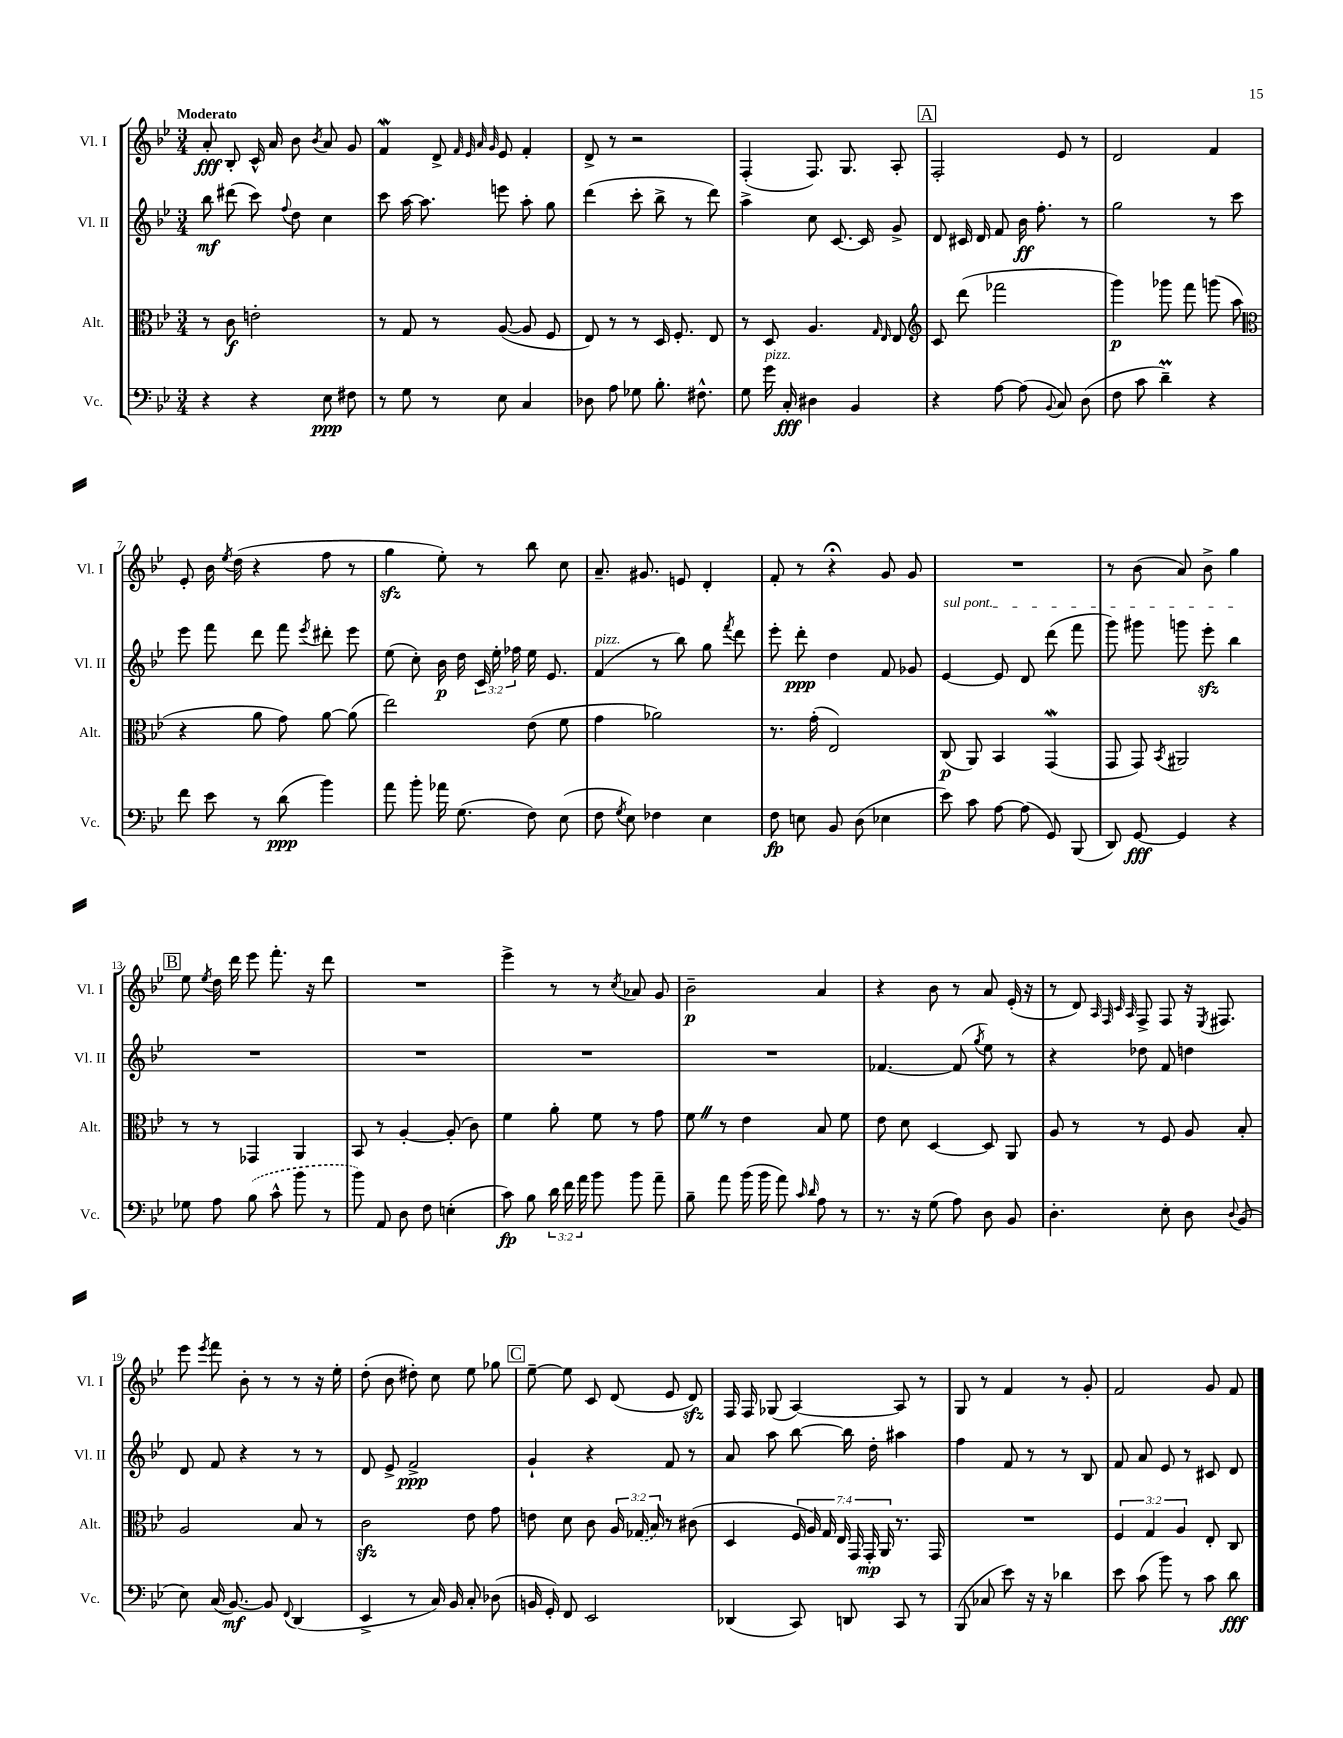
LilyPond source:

<<
\new StaffGroup <<
\new Staff = "s0" \with { instrumentName = "Vl. I" shortInstrumentName = "Vl. I" } {
    \clef treble \key bes \major \numericTimeSignature \time 3/4 \tempo "Moderato"
    \autoBeamOff a'8-.\fff bes8-. c'16-^ a'16 bes'8 \acciaccatura { bes'8 } a'8 g'8 |
    f'4\mordent d'8-> \grace { f'32 ees'32 a'32 g'32 } ees'8 f'4-. |
    d'8-> r8 r2 |
    f4-.( f8.) g8. a8-. |
    \mark \markup { \box "A" } f2-. ees'8 r8 |
    d'2 f'4 |
    ees'8-. bes'16 \acciaccatura { ees''8 } d''16( r4 f''8 r8 |
    g''4\sfz ees''8-.) r8 bes''8 c''8 |
    a'8.-- gis'8. e'8 d'4-. |
    f'8-. r8 r4\fermata g'8 g'8 |
    R2. |
    r8 bes'8( a'8) bes'8-> g''4 |
    \mark \markup { \box "B" } ees''8 \acciaccatura { ees''8 } d''16 d'''16 ees'''8 f'''8.-. r16 d'''8 |
    R2. |
    ees'''4-> r8 r8 \acciaccatura { c''8 } aes'8 g'8 |
    bes'2--\p a'4 |
    r4 bes'8 r8 a'8 ees'16-.( r16 |
    r8 d'8) \grace { a32 f32 c'32 a32 } f8-> f8 r16 \acciaccatura { ees8 } fis8. |
    ees'''8 \acciaccatura { ees'''8 } f'''8 bes'8-. r8 r8 r16 ees''16-. |
    d''8-.( bes'8 dis''8-.) c''8 ees''8 ges''8 |
    \mark \markup { \box "C" } ees''8~-- ees''8 c'8 d'8( ees'8 d'8\sfz) |
    f16 f16 ges8( a4~) a8 r8 |
    g8 r8 f'4 r8 g'8-. |
    f'2 g'8 f'8 \bar "|." |
}
\new Staff = "s1" \with { instrumentName = "Vl. II" shortInstrumentName = "Vl. II" } {
    \clef treble \key bes \major \numericTimeSignature \time 3/4 \override Staff.TupletNumber.text = #tuplet-number::calc-fraction-text
    \autoBeamOff bes''8\mf dis'''8( c'''8) \appoggiatura { f''8 } d''8 c''4 |
    c'''8 a''16~ a''8. e'''8 a''8-. g''8 |
    d'''4( c'''8-. bes''8-> r8 d'''8) |
    a''4-> c''8 c'8.~ c'16 g'8-> |
    \mark \markup { \box "A" } d'8 cis'16 d'16 f'8 bes'16\ff f''8.-. r8 |
    g''2 r8 c'''8 |
    ees'''8 f'''8 d'''8 f'''8 \acciaccatura { ees'''8 } dis'''8-. ees'''8 |
    ees''8( c''8-.) bes'16\p d''16 \tuplet 3/2 { c'16 ees''16-. fes''16 } ees''16 ees'8. |
    f'4^\markup { \italic "pizz." }( r8 bes''8) g''8 \acciaccatura { f'''8 } d'''8 |
    ees'''8-. d'''8-.\ppp d''4 f'8 ges'8 |
    \once \override TextSpanner.bound-details.left.text = \markup { \italic "sul pont." } ees'4~\startTextSpan ees'8 d'8 d'''8( f'''8 |
    g'''8) gis'''8 g'''8 ees'''8-.\sfz bes''4\stopTextSpan |
    \mark \markup { \box "B" } R2. |
    R2. |
    R2. |
    R2. |
    fes'4.~ fes'8( \acciaccatura { g''8 } ees''8) r8 |
    r4 des''8 f'8 d''4 |
    d'8 f'8 r4 r8 r8 |
    d'8 ees'8-> f'2->\ppp |
    \mark \markup { \box "C" } g'4-! r4 f'8 r8 |
    a'8 a''8 bes''8~ bes''16 d''16-. ais''4 |
    f''4 f'8 r8 r8 bes8 |
    f'8 a'8 ees'8 r8 cis'8 d'8 \bar "|." |
}
\new Staff = "s2" \with { instrumentName = "Alt." shortInstrumentName = "Alt." } {
    \clef alto \key bes \major \numericTimeSignature \time 3/4 \override Staff.TupletNumber.text = #tuplet-number::calc-fraction-text
    \autoBeamOff r8 c'8\f e'2-. |
    r8 g8 r8 a8~( a8 f8 |
    ees8) r8 r8 d16 f8.-. ees8 |
    r8 d8 a4. \grace { g16 ees16 } ees8 |
    \mark \markup { \box "A" } \clef treble c'8 d'''8( fes'''2 |
    g'''4\p) ges'''8 f'''8 g'''8( a''8 |
    \clef alto r4 a'8 g'8) a'8~ a'8( |
    ees''2) ees'8( f'8 |
    g'4 aes'2) |
    r8. g'16-.( ees2) |
    c8\p( a,8) bes,4 g,4\mordent( |
    g,8 g,8) \acciaccatura { bes,8 } ais,2 |
    \mark \markup { \box "B" } r8 r8 ges,4 a,4 |
    bes,8 r8 a4~-. a8-.( c'8) |
    f'4 a'8-. f'8 r8 g'8 |
    f'8 \once \override BreathingSign.text = \markup { \musicglyph "scripts.caesura.straight" } \breathe r8 ees'4 bes8 f'8 |
    ees'8 d'8 d4~ d8 a,8 |
    a8 r8 r8 f8 a8 bes8-. |
    a2 bes8 r8 |
    c'2\sfz ees'8 g'8 |
    \mark \markup { \box "C" } e'8 d'8 c'8 \tuplet 3/2 { a16 \once \slurDashed ges16( bes16) } r8 cis'8( |
    d4 \tuplet 7/4 { f16 a16) g16 ees16 g,16 g,16-.\mp a,16 } r8. g,16 |
    R2. |
    \tuplet 3/2 { f4 g4 a4 } ees8-. c8 \bar "|." |
}
\new Staff = "s3" \with { instrumentName = "Vc." shortInstrumentName = "Vc." } {
    \clef bass \key bes \major \numericTimeSignature \time 3/4 \override Staff.TupletNumber.text = #tuplet-number::calc-fraction-text
    \autoBeamOff r4 r4 ees8\ppp fis8 |
    r8 g8 r8 ees8 c4 |
    des8 a8 ges8 bes8.-. fis8.-^ |
    g8 g'16^\markup { \italic "pizz." } c16-.\fff dis4 bes,4 |
    \mark \markup { \box "A" } r4 a8~ a8( \appoggiatura { bes,8 } c8) d8( |
    f8 c'8 d'4--\prall) r4 |
    f'8 ees'8 r8 d'8\ppp( bes'4) |
    a'8 bes'8-. aes'16 g8.( f8) ees8( |
    f8 \acciaccatura { g8 } ees8) fes4 ees4 |
    f8\fp e8 bes,8 d8( ees4 |
    ees'8) c'8 a8~ a8( g,8) bes,,8( |
    d,8) g,8~\fff g,4 r4 |
    \mark \markup { \box "B" } ges8 a8 \once \slurDashed bes8( c'8-^ bes'8 r8 |
    bes'8) a,8 d8 f8 e4-.( |
    c'8\fp) bes8 \tuplet 3/2 { d'16 f'16 a'16 } bes'8 bes'8 a'8-- |
    bes8-- a'8 bes'16( bes'16 a'8) \grace { c'16 d'16 } a8 r8 |
    r8. r16 g8( a8) d8 bes,8 |
    d4.-. ees8-. d8 \appoggiatura { d8 } bes,8( |
    ees8) c16( bes,8.~\mf) bes,8 \appoggiatura { f,8 } d,4( |
    ees,4-> r8 c16) bes,16 c8-. des8( |
    \mark \markup { \box "C" } b,16 g,16-.) f,8 ees,2 |
    des,4( c,8) d,8 c,8 r8 |
    bes,,8( ces8 ees'8) r16 r16 des'4 |
    ees'8 c'8( bes'8) r8 c'8 d'8\fff \bar "|." |
}
>>
>>
